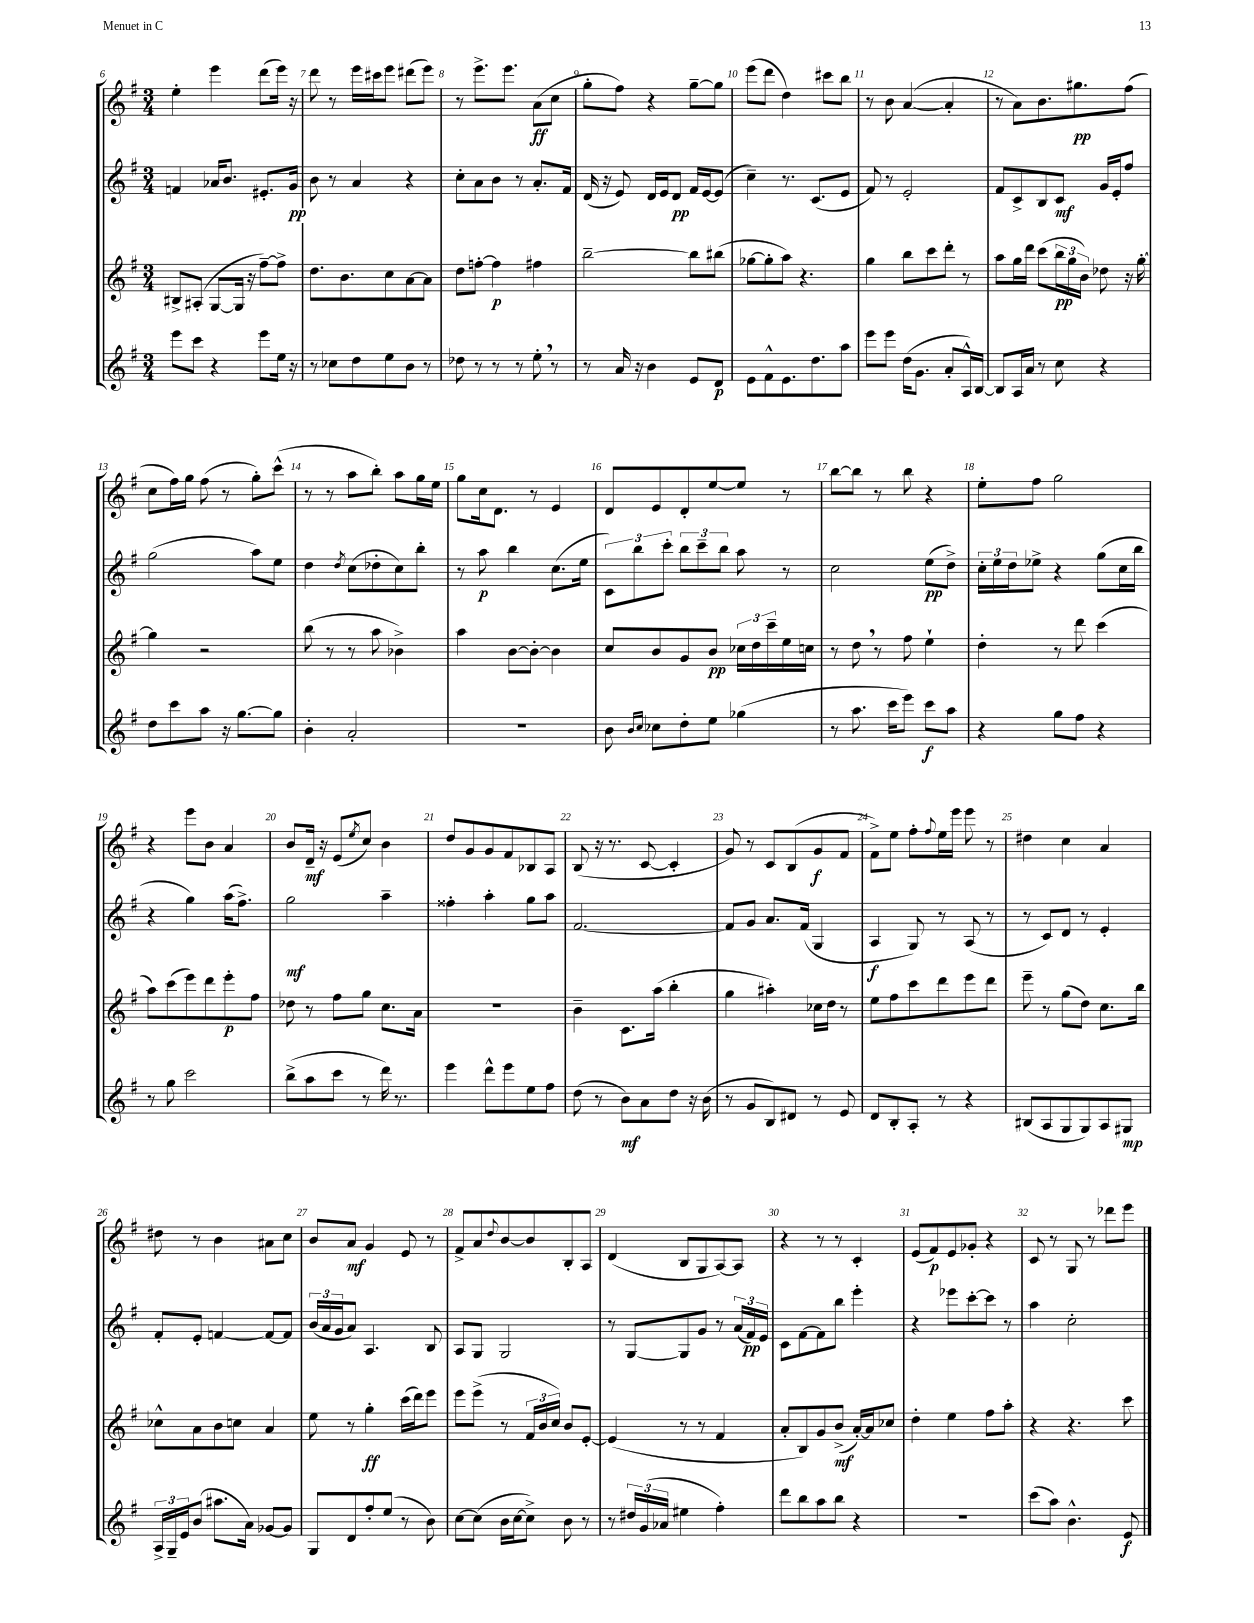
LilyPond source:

<<
\new StaffGroup <<
\new Staff = "s0" {
    \clef treble \key g \major \numericTimeSignature \time 3/4
    e''4-. e'''4 d'''8( e'''16) r16 |
    d'''8 r8 e'''16 cis'''16 e'''8 dis'''8( e'''8) |
    r8 e'''8.-> e'''8. a'8\ff( c''8 |
    g''8-. fis''8) r4 g''8~-- g''8 |
    e'''8( d'''8 d''4) cis'''8 b''8 |
    r8 b'8 a'4~( a'4-. |
    r8 a'8) b'8. gis''8.\pp fis''8( |
    c''8 fis''16) g''16 fis''8( r8 g''8-.) c'''8-^( |
    r8 r8 a''8 b''8-.) a''8 g''16 e''16 |
    g''8 c''16 d'8. r8 e'4 |
    d'8 e'8 d'8-. e''8~ e''8 r8 |
    b''8~ b''8 r8 b''8 r4 |
    e''8-. fis''8 g''2 |
    r4 e'''8 b'8 a'4 |
    b'8 d'16--\mf r16 e'8( \acciaccatura { e''8 } c''8) b'4 |
    d''8 g'8 g'8 fis'8 bes8 a8 |
    b8( r16 r8. c'8~ c'4-. |
    g'8) r8 c'8 b8( g'8\f fis'8 |
    fis'8->) e''8 fis''8-. \appoggiatura { fis''8 } e''16 e'''16 e'''8 r8 |
    dis''4 c''4 a'4 |
    dis''8 r8 b'4 ais'8 c''8 |
    b'8 a'8\mf g'4 e'8 r8 |
    fis'8-> a'8 \appoggiatura { d''8 } b'8~ b'8 b8-. a8 |
    d'4( b8 g8 a8~) a8 |
    r4 r8 r8 c'4-. |
    e'8( fis'8\p) e'8 ges'8-. r4 |
    c'8 r8 g8 r8 des'''8 e'''8 \bar "|." |
}
\new Staff = "s1" {
    \clef treble \key g \major \numericTimeSignature \time 3/4
    f'4 aes'16 b'8. eis'8.-. g'16\pp |
    b'8 r8 a'4 r4 |
    c''8-. a'8 b'8 r8 a'8.-. fis'16 |
    d'16( r16 e'8) d'16 e'16 d'8\pp fis'16 e'16~ e'8( |
    c''4--) r8. c'8.( e'8 |
    fis'8) r8 e'2-. |
    fis'8 c'8-> b8 c'8\mf g'16 e'16-. fis''8 |
    g''2( a''8) e''8 |
    d''4 \acciaccatura { d''8 } c''8( des''8-. c''8) b''8-. |
    r8 a''8\p b''4 c''8.( e''16 |
    \tuplet 3/2 { c'8) b''8 c'''8-. } \tuplet 3/2 { b''8 c'''8-- b''8 } a''8 r8 |
    c''2 e''8\pp( d''8->) |
    \tuplet 3/2 { c''16-. e''16 d''16 } ees''8-> r4 g''8( c''16 b''16 |
    r4 g''4) a''16( fis''8.->) |
    g''2\mf a''4-- |
    fisis''4-. a''4-. g''8 a''8 |
    fis'2.~ |
    fis'8 g'8 a'8. fis'16( g4 |
    a4\f g8) r8 a8( r8 |
    r8 c'8) d'8 r8 e'4-. |
    fis'8-. e'8-. f'4~ f'8~ f'8 |
    \tuplet 3/2 { b'16( a'16 g'16 } a'8) a4. b8 |
    a8 g8 g2 |
    r8 g8~ g8 g'8 r8 \tuplet 3/2 { a'16( fis'16\pp) e'16 } |
    c'8 fis'8~ fis'8 b''8 e'''4-. |
    r4 ees'''8 c'''8~-. c'''8 r8 |
    a''4 c''2-. \bar "|." |
}
\new Staff = "s2" {
    \clef treble \key g \major \numericTimeSignature \time 3/4
    bis8-> ais8-.( g8~ g16 r16 fis''8~--) fis''8-> |
    d''8. b'8. c''8 a'8~ a'8 |
    d''8 f''8~-. f''4\p fis''4 |
    b''2~-- b''8 bis''8( |
    ges''8~ ges''8-. a''8) r4. |
    g''4 b''8 c'''8 d'''8-. r8 |
    a''8 g''16 d'''16 c'''8( \tuplet 3/2 { b''16\pp g''16 b'16) } des''8 r16 g''16~-. |
    g''4 r2 |
    b''8( r8 r8 a''8 bes'4->) |
    a''4 b'8~ b'8~-. b'4 |
    c''8 b'8 g'8 b'8\pp \tuplet 3/2 { ces''16 d''16 c'''16-- } e''16 c''16 |
    r8 d''8 \breathe r8 fis''8 e''4-! |
    d''4-. r8 d'''8 c'''4( |
    a''8) c'''8( e'''8) d'''8 e'''8-.\p fis''8 |
    des''8 r8 fis''8 g''8 c''8. a'16 |
    R2. |
    b'4-- c'8. a''16( b''4-. |
    g''4 ais''4-.) ces''16 d''16 r8 |
    e''8 fis''8 c'''8 d'''8 e'''8 d'''8 |
    e'''8-- r8 g''8( d''8) c''8. b''16 |
    ces''8-^ a'8 b'8 c''8 a'4 |
    e''8 r8 g''4-.\ff c'''16( d'''16) e'''8 |
    e'''8 e'''8->( r8 \tuplet 3/2 { fis'16 b'16 c''16) } b'8 e'8~-. |
    e'4( r8 r8 fis'4 |
    a'8-. b8) g'8 b'8->\mf( a'16~-.) a'16 ces''8 |
    d''4-. e''4 fis''8 a''8-. |
    r4 r4. c'''8 \bar "|." |
}
\new Staff = "s3" {
    \clef treble \key g \major \numericTimeSignature \time 3/4
    e'''8 c'''8 r4 e'''8 e''16 r16 |
    r8 ces''8 d''8 e''8 b'8 r8 |
    des''8 r8 r8 r8 e''8-. \breathe r8 |
    r8 a'16 r16 b'4 e'8 d'8\p |
    e'8 fis'8-^ e'8. d''8. a''8 |
    e'''8 e'''8 d''16( g'8. a'8-. a16-^) b16~ |
    b8 a16 a'16 r8 c''8 r4 |
    d''8 c'''8 a''8 r16 g''8.~ g''8 |
    b'4-. a'2-. |
    R2. |
    b'8 \grace { b'16 c''16 } ces''8 d''8-. e''8 ges''4( |
    r8 a''8. c'''16 e'''8) c'''8\f a''8 |
    r4 g''8 fis''8 r4 |
    r8 g''8 c'''2 |
    b''8->( a''8 c'''8 r8 d'''16) r8. |
    e'''4 d'''8-^ e'''8 e''8 fis''8 |
    d''8( r8 b'8\mf) a'8 d''8 r16 b'16( |
    r8 g'8 b8) dis'8 r8 e'8 |
    d'8 b8-. a8-. r8 r4 |
    bis8( a8 g8 g8) a8 gis8\mp |
    \tuplet 3/2 { a16-> g16-- e'16 } b'8( ais''8. a'16) ges'8~ ges'8 |
    g8 d'8 fis''8-. e''8( r8 b'8) |
    c''8~ c''8( b'16 c''16~ c''8->) b'8 r8 |
    r8 \tuplet 3/2 { dis''16 g'16( aes'16 } eis''4 fis''4-.) |
    d'''8 b''8 a''8 b''8 r4 |
    R2. |
    c'''8( a''8) b'4.-^ e'8\f \bar "|." |
}
>>
>>
\layout { \context { \Score currentBarNumber = #6 \override BarNumber.break-visibility = ##(#f #t #t) barNumberVisibility = #all-bar-numbers-visible } }
